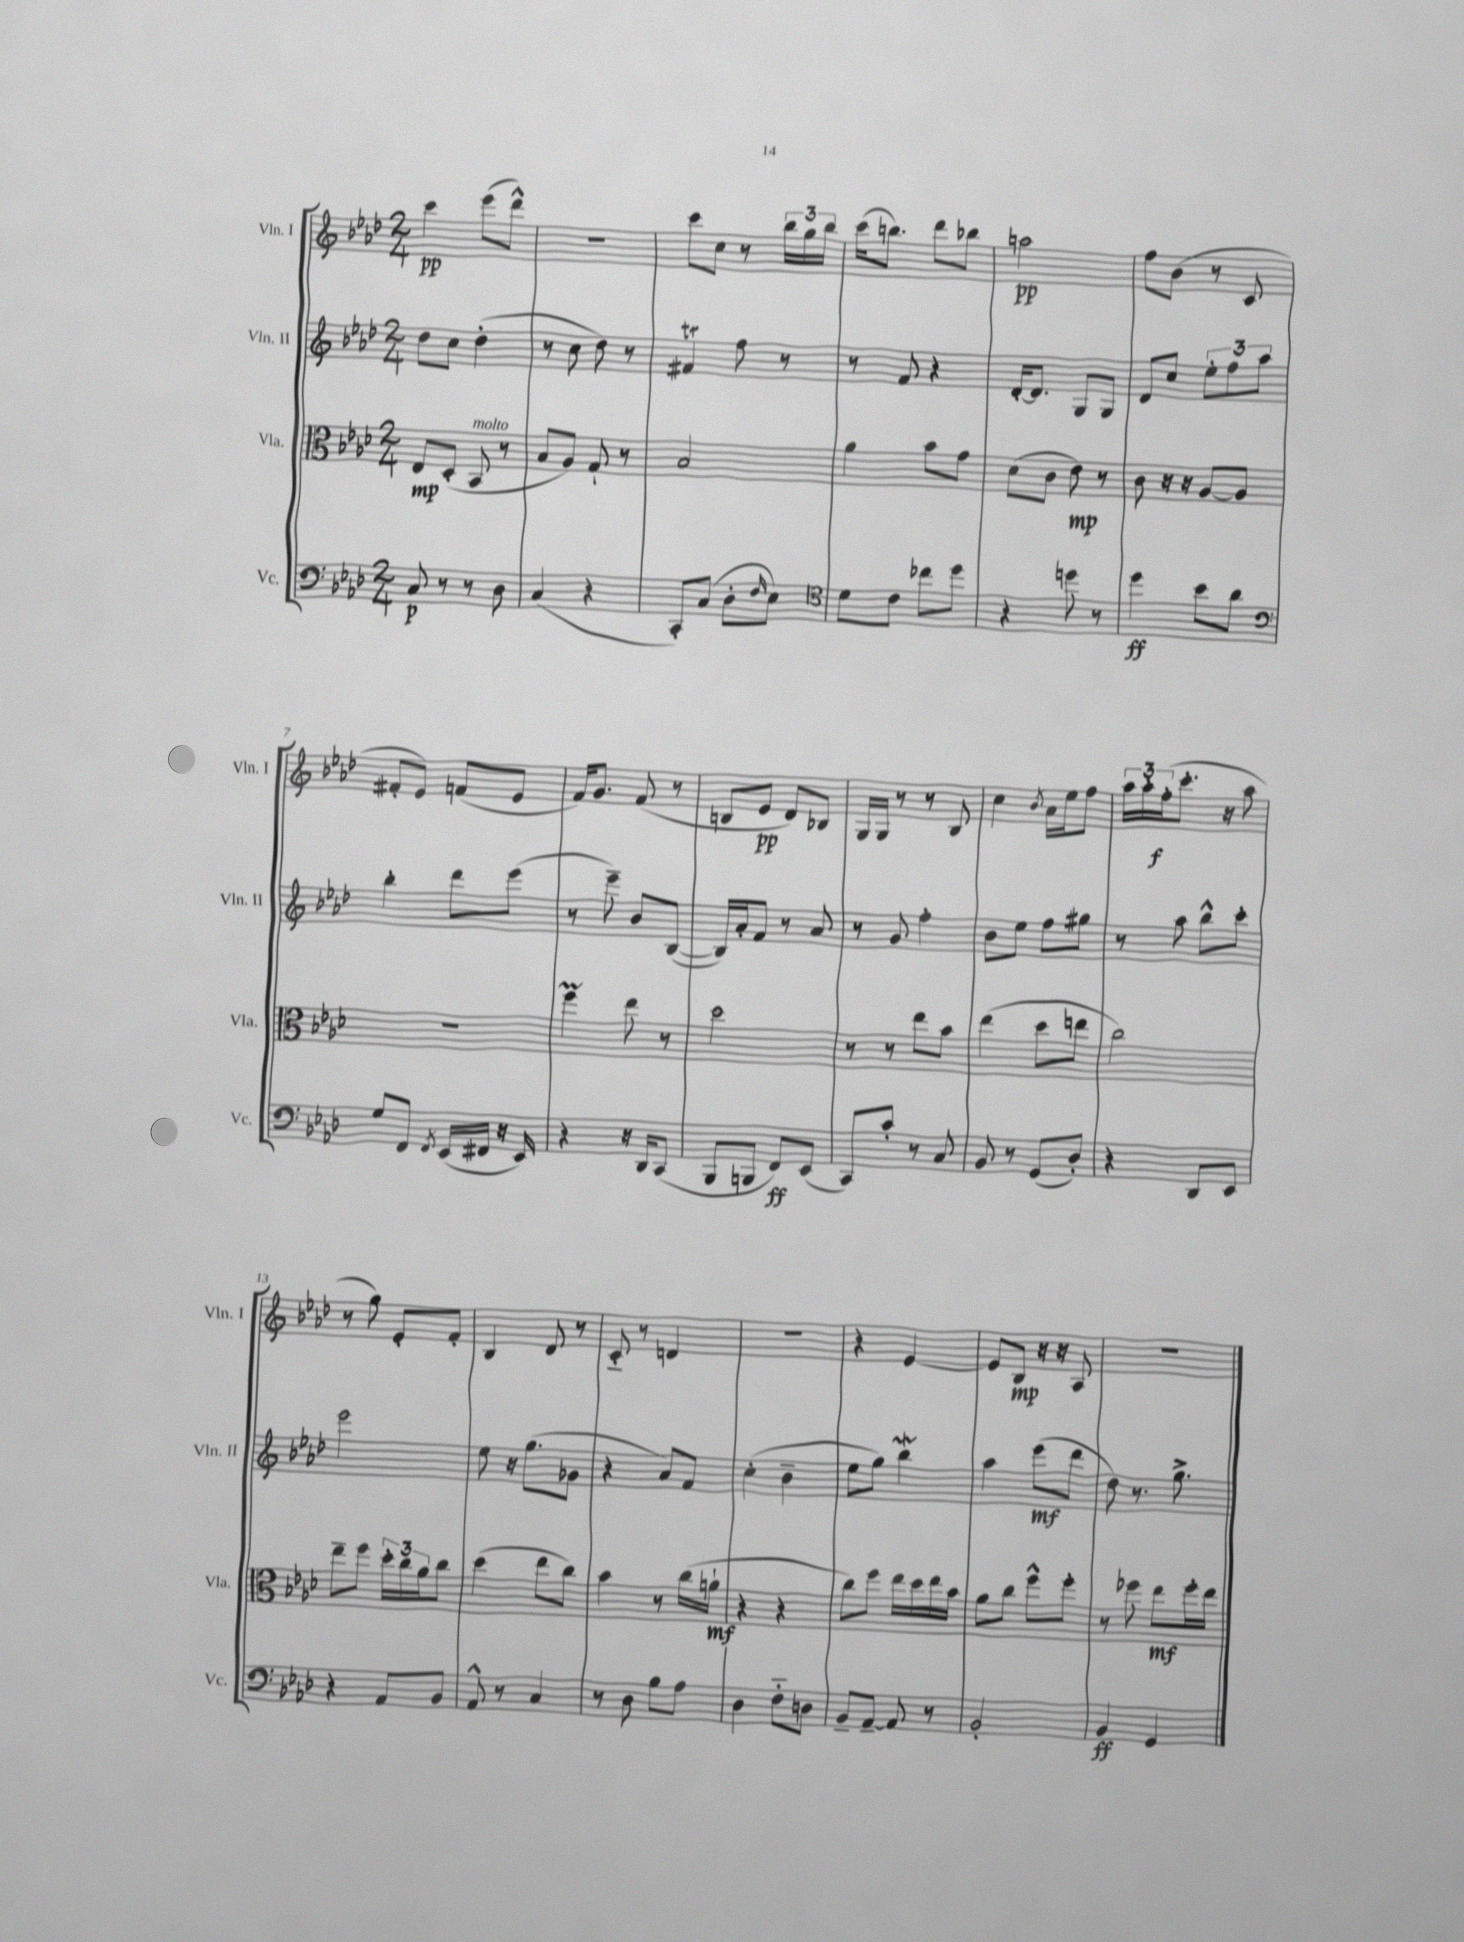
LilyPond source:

<<
\new StaffGroup <<
\new Staff = "s0" \with { instrumentName = "Vln. I" shortInstrumentName = "Vln. I" } {
    \clef treble \key aes \major \numericTimeSignature \time 2/4
    c'''4\pp ees'''8( des'''8-^) |
    R2 |
    c'''8 c''8 r8 \tuplet 3/2 { bes''16 g''16 bes''16 } |
    c'''16( b''8.) des'''8 bes''8 |
    a''2\pp |
    f''8 bes'8( r8 c'8 |
    fis'8-. ees'8) f'8( ees'8 |
    f'16) g'8. f'8( r8 |
    b8 ees'8\pp des'8) bes8 |
    g16 g16 r8 r8 bes8 |
    c''4 \acciaccatura { bes'8 } aes'16 ees''16 f''8 |
    \tuplet 3/2 { aes''16 aes''16-. f''16-.\f( } c'''8.-. r16 aes''8 |
    r8 g''8) ees'8-. f'8-. |
    bes4 des'8 r8 |
    c'8-_ r8 d'4 |
    R2 |
    r4 ees'4~ |
    ees'8 bes8\mp r16 r16 aes8 |
    r2 \bar "|." |
}
\new Staff = "s1" \with { instrumentName = "Vln. II" shortInstrumentName = "Vln. II" } {
    \clef treble \key aes \major \numericTimeSignature \time 2/4
    des''8 c''8 des''4-.( |
    r8 c''8 des''8) r8 |
    fis'4\trill f''8 r8 |
    r8 f'8 r4 |
    des'16~-. des'8. g8 g8 |
    des'8 c''8 \tuplet 3/2 { ees''8-. f''8 aes''8 } |
    bes''4-. des'''8 ees'''8( |
    r8 ees'''8--) bes'8 bes8~( |
    bes16) aes'16-. f'8 r8 aes'8 |
    r8 g'8 f''4-. |
    bes'8 ees''8 f''8 gis''8 |
    r8 aes''8 bes''8-^ c'''8-. |
    ees'''2 |
    ees''8 r16 g''8.( ges'8 |
    r4 aes'8) f'8 |
    c''4-.( bes'4-- |
    ees''8 g''8) bes''4\mordent |
    aes''4 ees'''8\mf( des'''8 |
    des''8) r8. g''8.-> \bar "|." |
}
\new Staff = "s2" \with { instrumentName = "Vla." shortInstrumentName = "Vla." } {
    \clef alto \key aes \major \numericTimeSignature \time 2/4
    ees8\mp des8-.( bes,8^\markup { \italic "molto" } r8 |
    bes8 aes8) g8-! r8 |
    bes2 |
    aes'4 bes'8 g'8 |
    des'8( c'8 ees'8\mp) r8 |
    c'8 r16 r16 aes8~ aes8 |
    r2 |
    f''4\prall ees''8 r8 |
    des''2 |
    r8 r8 ees''8 bes'8 |
    ees''4( des''8 e''8 |
    c''2) |
    ees''8-- f''8 \tuplet 3/2 { des''16-. c''16 aes'16 } c''8 |
    des''4( ees''8 c''8) |
    bes'4 r8 c''16( a'16-!\mf |
    r4 r4 |
    c''8) f''8 ees''16 des''16 ees''16 bes'16 |
    aes'8 c''8 f''8-^ f''8-. |
    r8 fes''8 ees''8\mf fes''16-. ees''16 \bar "|." |
}
\new Staff = "s3" \with { instrumentName = "Vc." shortInstrumentName = "Vc." } {
    \clef bass \key aes \major \numericTimeSignature \time 2/4
    c8\p r8 r8 des8 |
    c4( r4 |
    c,8-.) c8( des8-. \grace { f16 } ees8) |
    \clef tenor des'8 c'8 ces''8 des''8 |
    r4 d''8 r8 |
    des''4\ff bes'8 aes'8 |
    \clef bass g8 f,8 \acciaccatura { f,8 } ees,16( fis,16 r16 ees,16) |
    r4 r16 des,16 c,8( |
    bes,,8 b,,8 f,8\ff) ees,8( |
    c,8) c'8-. r8 c8 |
    bes,8 r8 g,8( des8-.) |
    r4 des,8 ees,8 |
    r4 aes,8 bes,8 |
    aes,8-^ r8 c4 |
    r8 des8 bes8 aes8 |
    des4 f8-_ d8 |
    bes,8-- aes,8~-- aes,8 r8 |
    bes,2-. |
    bes,4\ff g,4 \bar "|." |
}
>>
>>
